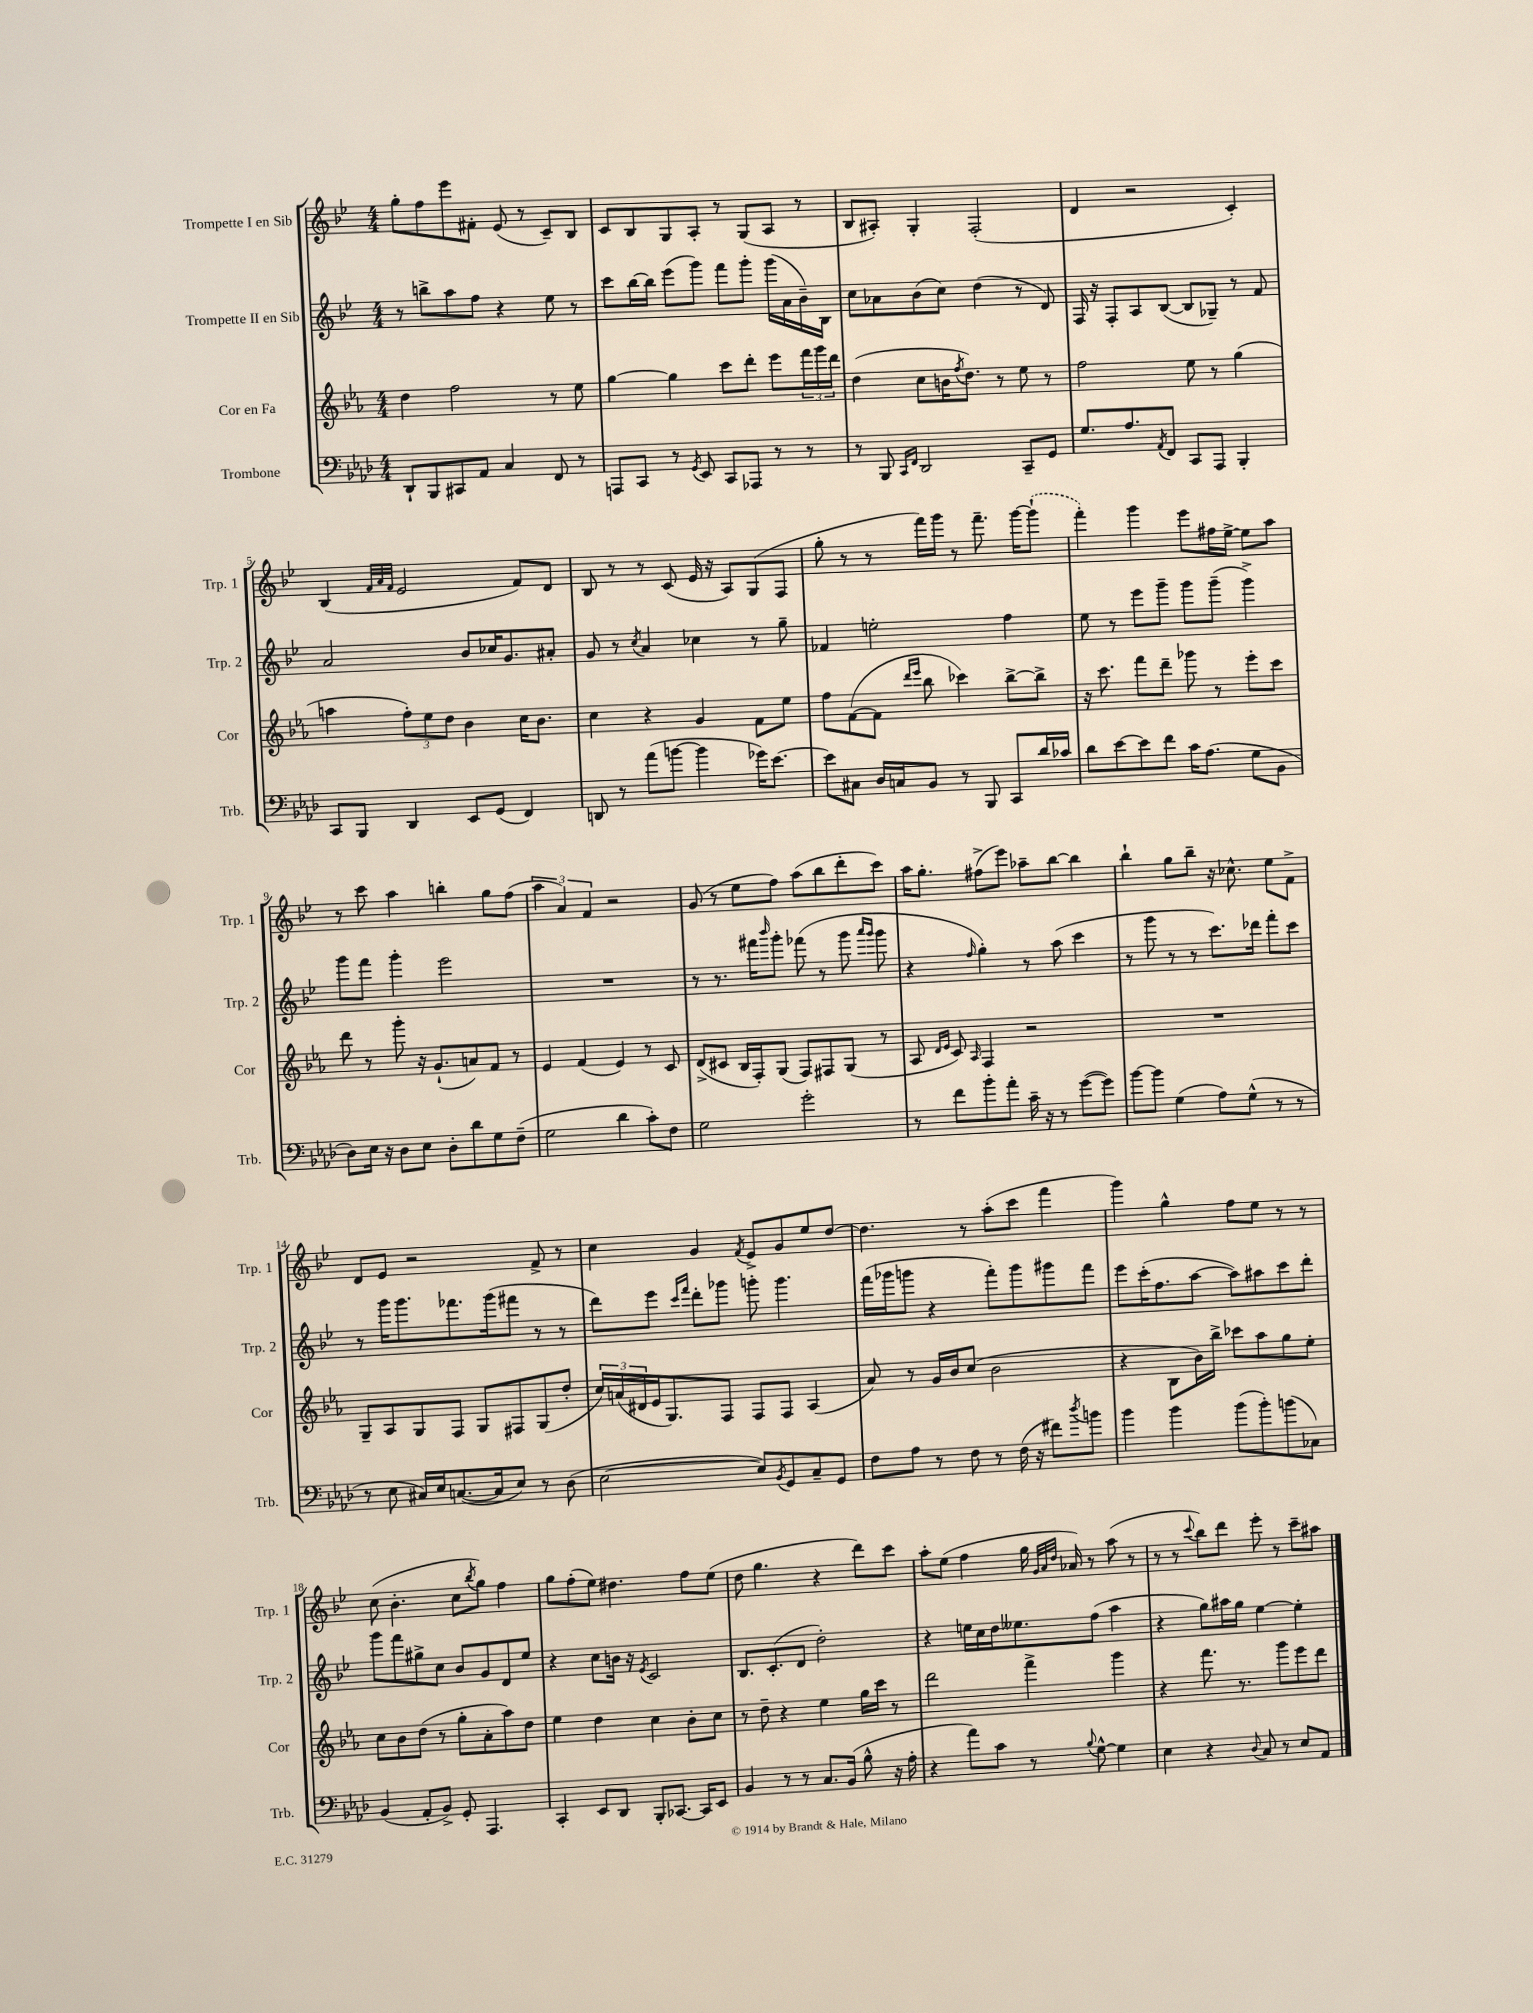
<<
\new StaffGroup <<
\new Staff = "s0" \with { instrumentName = "Trompette I en Sib" shortInstrumentName = "Trp. 1" } {
    \clef treble \key bes \major \numericTimeSignature \time 4/4
    g''8-. f''8 ees'''8 fis'8-. ees'8( r8 c'8--) bes8 |
    c'8 bes8 g8 a8-. r8 g8( a8 r8 |
    bes8 ais8-.) g4-. f2-.( |
    d'4 r2 c'4-.) |
    bes4( \grace { f'32 a'32 f'32 } ees'2 f'8) d'8 |
    bes8 r8 r8 c'8( ees'16 r16 a8) g8( f8 |
    g''8-. r8 r8 f'''16) g'''16 r8 f'''8.-- g'''16~ \once \slurDashed g'''8-!( |
    f'''4-.) g'''4 ees'''8 fis''16 ees''16~-> ees''8 a''8 |
    r8 c'''8 a''4 b''4-. g''8 f''8( |
    \tuplet 3/2 { a''4 a'4) f'4 } r2 |
    g'8( r8 ees''8 f''8) a''8( bes''8 d'''8-. c'''8) |
    a''16 g''8.-. fis''8->( ees'''8) aes''8-- bes''8~ bes''4 |
    bes''4-! g''8 bes''8-- r16 ces''8.-^ ees''8 f'8-> |
    d'8 ees'8 r2 f'8-> r8 |
    c''4 g'4 \acciaccatura { f'8 } ees'8-> g'8 ees''8 d''8~ |
    d''4. r8 a''8-.( c'''8 f'''4 |
    g'''4) g''4-^ f''8 ees''8 r8 r8 |
    c''8( bes'4.-. c''8 \acciaccatura { bes''8 } g''8) f''4 |
    g''8 f''8-.( ees''8) dis''4. f''8 ees''8( |
    d''8 g''4. r4 d'''8) c'''8 |
    a''8-. ees''8( f''4 g''16 \grace { g'32 a'32 d''32 } aes'16) r8 a''8( r8 |
    r8 r8 \appoggiatura { c'''8 } bes''8) d'''8 ees'''8-. r8 c'''8-- ais''8 \bar "|." |
}
\new Staff = "s1" \with { instrumentName = "Trompette II en Sib" shortInstrumentName = "Trp. 2" } {
    \clef treble \key bes \major \numericTimeSignature \time 4/4
    r8 b''8-> a''8 f''8 r4 ees''8 r8 |
    c'''8 bes''16~ bes''16 ees'''8( g'''8) f'''8 g'''8-. g'''16( a'16 bes'16--) bes16 |
    c''8 aes'8 bes'8( c''8) d''4( r8 d'8) |
    f16 r16 f8-. a8 bes8~( bes8 ges8--) r8 f'8 |
    a'2 bes'8 ces''16 g'8. ais'8-. |
    g'8 r8 \acciaccatura { c''8 } a'4 ces''4 r8 g''8-- |
    fes'4 e''2-. f''4 |
    ees''8 r8 ees'''8 g'''8-- g'''8 g'''8--( g'''4->) |
    g'''8 f'''8 g'''4-. ees'''2 |
    R1 |
    r8 r8. fis'''16 \grace { bes'''16 } g'''8-. fes'''8( r8 g'''8 \grace { a'''16 g'''16 } g'''8 |
    r4 \grace { f''16 } g''4-.) r8 a''8( c'''4 |
    r8 g'''8 r8 r8 c'''8.) des'''16 f'''8-. c'''8 |
    r8 g'''16 g'''8. fes'''8. g'''16( fis'''8 r8 r8 |
    d'''8) ees'''8 \grace { c'''16 f'''16 } d'''8-. ges'''8 g'''8-. g'''4. |
    f'''16( ges'''16 g'''8 r4 f'''8-.) g'''8 gis'''8 f'''8 |
    ees'''8 c'''16-.( f''8. a''8~ a''8) ais''8 c'''8 d'''8-. |
    g'''8 f'''8 gis''8-> c''8 bes'8 g'8 d'8 ees''8 |
    r4 c''8 b'16 r16 \acciaccatura { ees'8 } c'2 |
    bes8. c'8.-.( d'8 d''2-.) |
    r4 e''16 c''16 d''16 eeses''8. f''8( a''4 |
    r4 g''8) ais''16 g''16 ees''4~ ees''4-. \bar "|." |
}
\new Staff = "s2" \with { instrumentName = "Cor en Fa" shortInstrumentName = "Cor" } {
    \clef treble \key ees \major \numericTimeSignature \time 4/4
    d''4 f''2 r8 ees''8 |
    g''4~ g''4 c'''8 d'''8-. ees'''8 \tuplet 3/2 { f'''16 g'''16 d'''16 } |
    d''4( c''8 b'16 \acciaccatura { f''8 } d''8.) r8 ees''8 r8 |
    f''2 ees''8 r8 g''4( |
    a''4 \tuplet 3/2 { f''8-.) ees''8 d''8 } bes'4 c''16 bes'8. |
    c''4 r4 g'4 f'8 ees''8 |
    f''8 f'8~( f'8 \grace { d'''16 ees'''16 } bes''8 ces'''4) bes''8~-> bes''8-> |
    r16 c'''8. f'''8 d'''8-- ges'''8 r8 ees'''8-. c'''8 |
    d'''8 r8 g'''8-. r16 g'8.-!( a'8) f'8 r8 |
    ees'4 f'4( ees'4) r8 c'8 |
    d'8->( cis'8 bes16 f16-.) g8( f8) fis8 g8( r8 |
    aes8 \grace { d'16 ees'16 } c'8) \grace { aes16 } f4 r2 |
    R1 |
    g8-- aes8 g8 f8 g8 fis8 g8( d''8-. |
    \tuplet 3/2 { c''16) a'16( dis'16 } ees'16 g8.) f8 f8 f8 aes4( |
    aes'8) r8 g'16 bes'16 c''8( bes'2 |
    r4 bes8 bes'16) bes''16-> ces'''8 aes''8 g''8 ees''8-. |
    c''8 bes'8 d''8( r8 g''8-. aes'8-. aes''8) d''8 |
    ees''4 d''4 c''4 bes'8-. c''8 |
    r8 d''8-- r4 ees''4 g''16 c'''16 r8 |
    d'''2 f'''4-> g'''4 |
    r4 f'''8. r8. g'''8 ees'''8 d'''8 \bar "|." |
}
\new Staff = "s3" \with { instrumentName = "Trombone" shortInstrumentName = "Trb." } {
    \clef bass \key aes \major \numericTimeSignature \time 4/4
    des,8-! bes,,8 cis,8 aes,8 c4 f,8 r8 |
    a,,8 c,8 r8 \acciaccatura { g,8 } ees,8 c,8 aes,,8 r8 r8 |
    r8 bes,,8 \grace { c,16 f,16 } des,2 c,8-- g,8 |
    g8. aes8. \acciaccatura { aes,8 } f,8 c,8 aes,,8 bes,,4-. |
    c,8 bes,,8 des,4 ees,8 g,8( f,4) |
    d,8 r8 aes'8( b'8~ b'4 ges'16) ees'8.~ |
    ees'8 cis8 des16 c16 bes,8 r8 bes,,8 c,8 des'16 ces'16 |
    des'8 ees'8~ ees'8 f'8 c'16 aes8.( g8 bes,8 |
    des8) ees16 r16 des8 ees8 des8-. des'8 g8 f8--( |
    g2 des'4 c'8-.) f8 |
    g2 g'2-. |
    r8 f'8 bes'8-. aes'8-. c'16-- r16 r8 g'8~( g'8) |
    bes'8~ bes'8 g4( aes8) g8-^( r8 r8 |
    r8 ees8 cis16) ees16 c8.~( c16 ees8) r8 des8( |
    ees2~ ees8) \acciaccatura { bes,8 } g,8 c8-- g,8 |
    f8 aes8 r8 f8 r8 f16( r16 fis'8) \acciaccatura { des''8 } b'8 |
    bes'4 bes'4 bes'8( bes'8-.) b'8( ces8) |
    bes,4( aes,8-. bes,8->) g,8-. aes,,4. |
    c,4-. ees,8 des,8 bes,,8-. ces,8.~ ces,16 ees,8 |
    bes,4 r8 r8 c8. bes,16( bes8-^ r16 aes16-. |
    r4 aes'8) c'8 r8 \appoggiatura { bes8 } g8~-^ g4 |
    ees4 r4 \appoggiatura { des8 } c8 r8 ees8 aes,8 \bar "|." |
}
>>
>>
